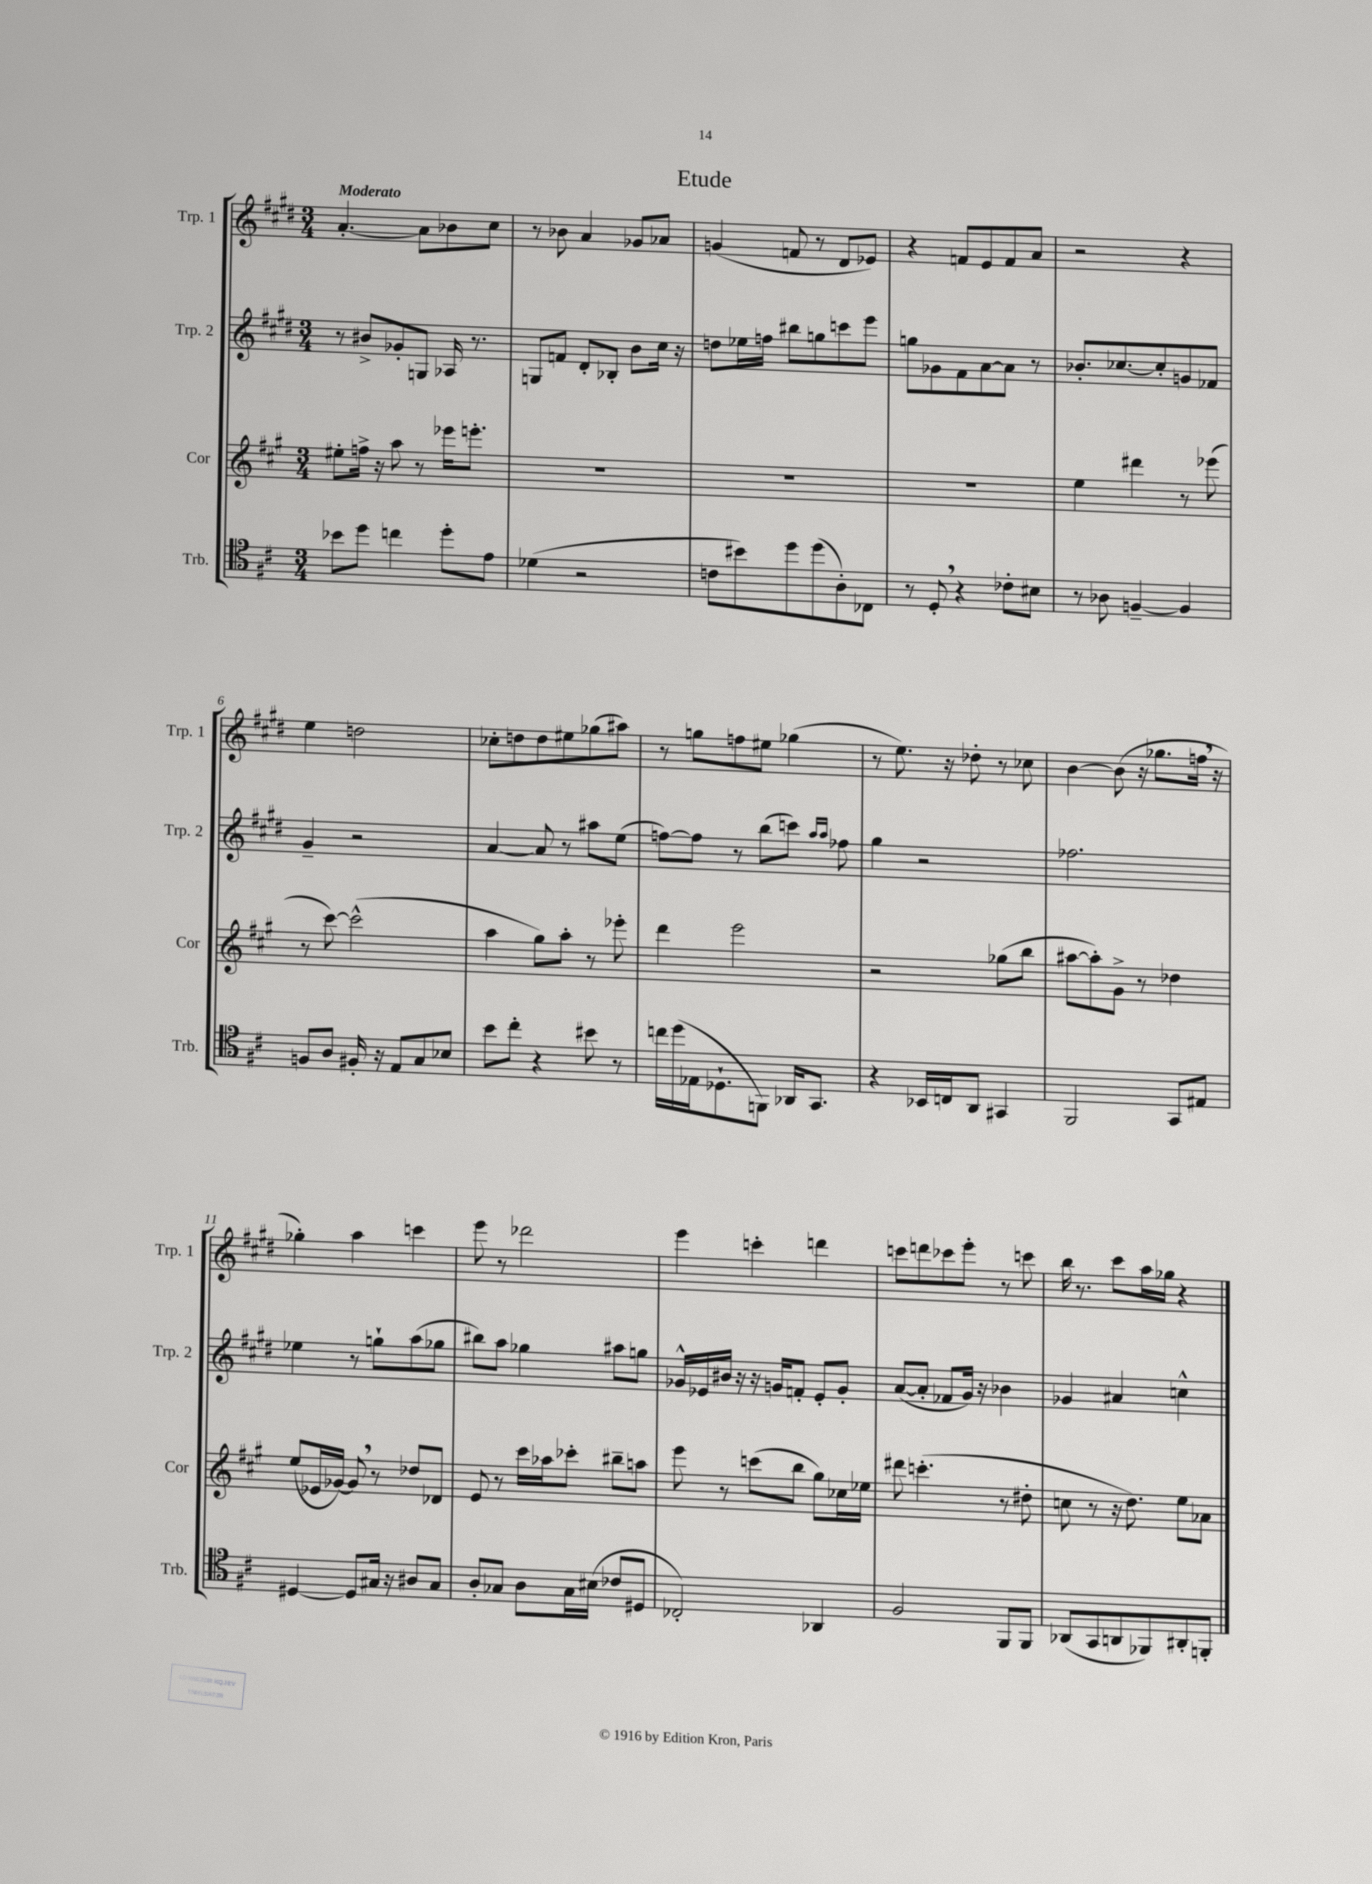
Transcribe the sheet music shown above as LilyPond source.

\header { title = "Etude" }
<<
\new StaffGroup <<
\new Staff = "s0" \with { instrumentName = "Trp. 1" shortInstrumentName = "Trp. 1" } {
    \clef treble \key e \major \numericTimeSignature \time 3/4 \tempo "Moderato"
    a'4.~-. a'8 bes'8 cis''8 |
    r8 bes'8 a'4 ges'8 aes'8 |
    g'4( f'8 r8 dis'8 ees'8) |
    r4 f'8 e'8 f'8 a'8 |
    r2 r4 |
    e''4 d''2 |
    ces''8-. d''8 d''8 eis''8 ges''8( ais''8) |
    r8 g''8 f''8 eis''8 ges''4( |
    r8 e''8.) r16 des''8-. r8 ces''8 |
    b'4~ b'8( r16 ges''8. f''16 \breathe r16 |
    ges''4-.) a''4 c'''4 |
    e'''8 r8 des'''2 |
    e'''4 c'''4-. d'''4 |
    c'''8 d'''8 ces'''8 e'''8-. r8 c'''8 |
    b''16 r8. cis'''8 a''16 ges''16 r4 \bar "|." |
}
\new Staff = "s1" \with { instrumentName = "Trp. 2" shortInstrumentName = "Trp. 2" } {
    \clef treble \key e \major \numericTimeSignature \time 3/4
    r8 bis'8-> ges'8-. g8 aes16 r8. |
    g8 f'8 dis'8-. bes8-. b'8 cis''16 r16 |
    d''8 ees''16 f''16 bis''8 g''8 c'''8 e'''8 |
    g''8 ges'8 fis'8 a'8~ a'8 r8 |
    bes'8.-. ces''8.~ ces''8-. g'8 fes'8 |
    gis'4-- r2 |
    a'4~ a'8 r8 ais''8 e''8( |
    f''8~) f''8 r8 b''8( c'''8) \grace { a''16 a''16 } fes''8 |
    gis''4 r2 |
    fes''2. |
    ees''4 r8 g''8-! a''8( ges''8 |
    bis''8) a''8 ges''4 ais''8 g''8 |
    ges'16-^ ees'16 bis'16 r16 r16 g'16 f'8-. ees'8-. g'8-. |
    a'8~( a'8-. fes'8 gis'16) r16 bes'4 |
    ges'4 ais'4 c''4-^ \bar "|." |
}
\new Staff = "s2" \with { instrumentName = "Cor" shortInstrumentName = "Cor" } {
    \clef treble \key a \major \numericTimeSignature \time 3/4
    eis''8-. f''16-> r16 a''8 r8 ees'''16 e'''8.-. |
    R2. |
    R2. |
    R2. |
    e''4 dis'''4 r8 ees'''8( |
    r8 cis'''8~) cis'''2-^( |
    a''4 gis''8) a''8-. r8 ees'''8-. |
    d'''4 e'''2 |
    r2 ges''8( b''8 |
    ais''8~ ais''8-.) gis'8-> r8 des''4 |
    e''8( ees'16 ges'16~) ges'8 \breathe r8 des''8 des'8 |
    e'8 r8 cis'''16 aes''16 ces'''8-. bis''8-- a''8 |
    e'''8 r8 c'''8( b''8 gis''8) ces''16 ees''16 |
    dis'''8 c'''4.-.( r8 dis''8-. |
    c''8 r8 r16 d''8.) e''8 aes'8 \bar "|." |
}
\new Staff = "s3" \with { instrumentName = "Trb." shortInstrumentName = "Trb." } {
    \clef tenor \key d \major \numericTimeSignature \time 3/4
    bes'8 d''8 c''4 d''8-. e'8 |
    des'4( r2 |
    c'8 bis'8) d''8 d''8( a8-.) ces8 |
    r8 d8-. \breathe r4 ces'8-. bis8 |
    r8 aes8 f4~-- f4 |
    f8 a8 fis16-. r16 e8 g8 bes8 |
    b'8 cis''8-. r4 bis'8 r8 |
    c''16 d''16( ees16 des8.-! f,8) aes,16 g,8. |
    r4 bes,16 c16 a,8 gis,4 |
    fis,2 g,8 eis8 |
    dis4~ dis8 gis16 r16 ais8 gis8 |
    a8-. ges8 a8 ges16 bis16( ces'8 dis8 |
    ces2-.) aes,4 |
    fis2 fis,8 fis,8 |
    aes,8( g,8 a,8 fes,8) ais,8-. f,8-. \bar "|." |
}
>>
>>
